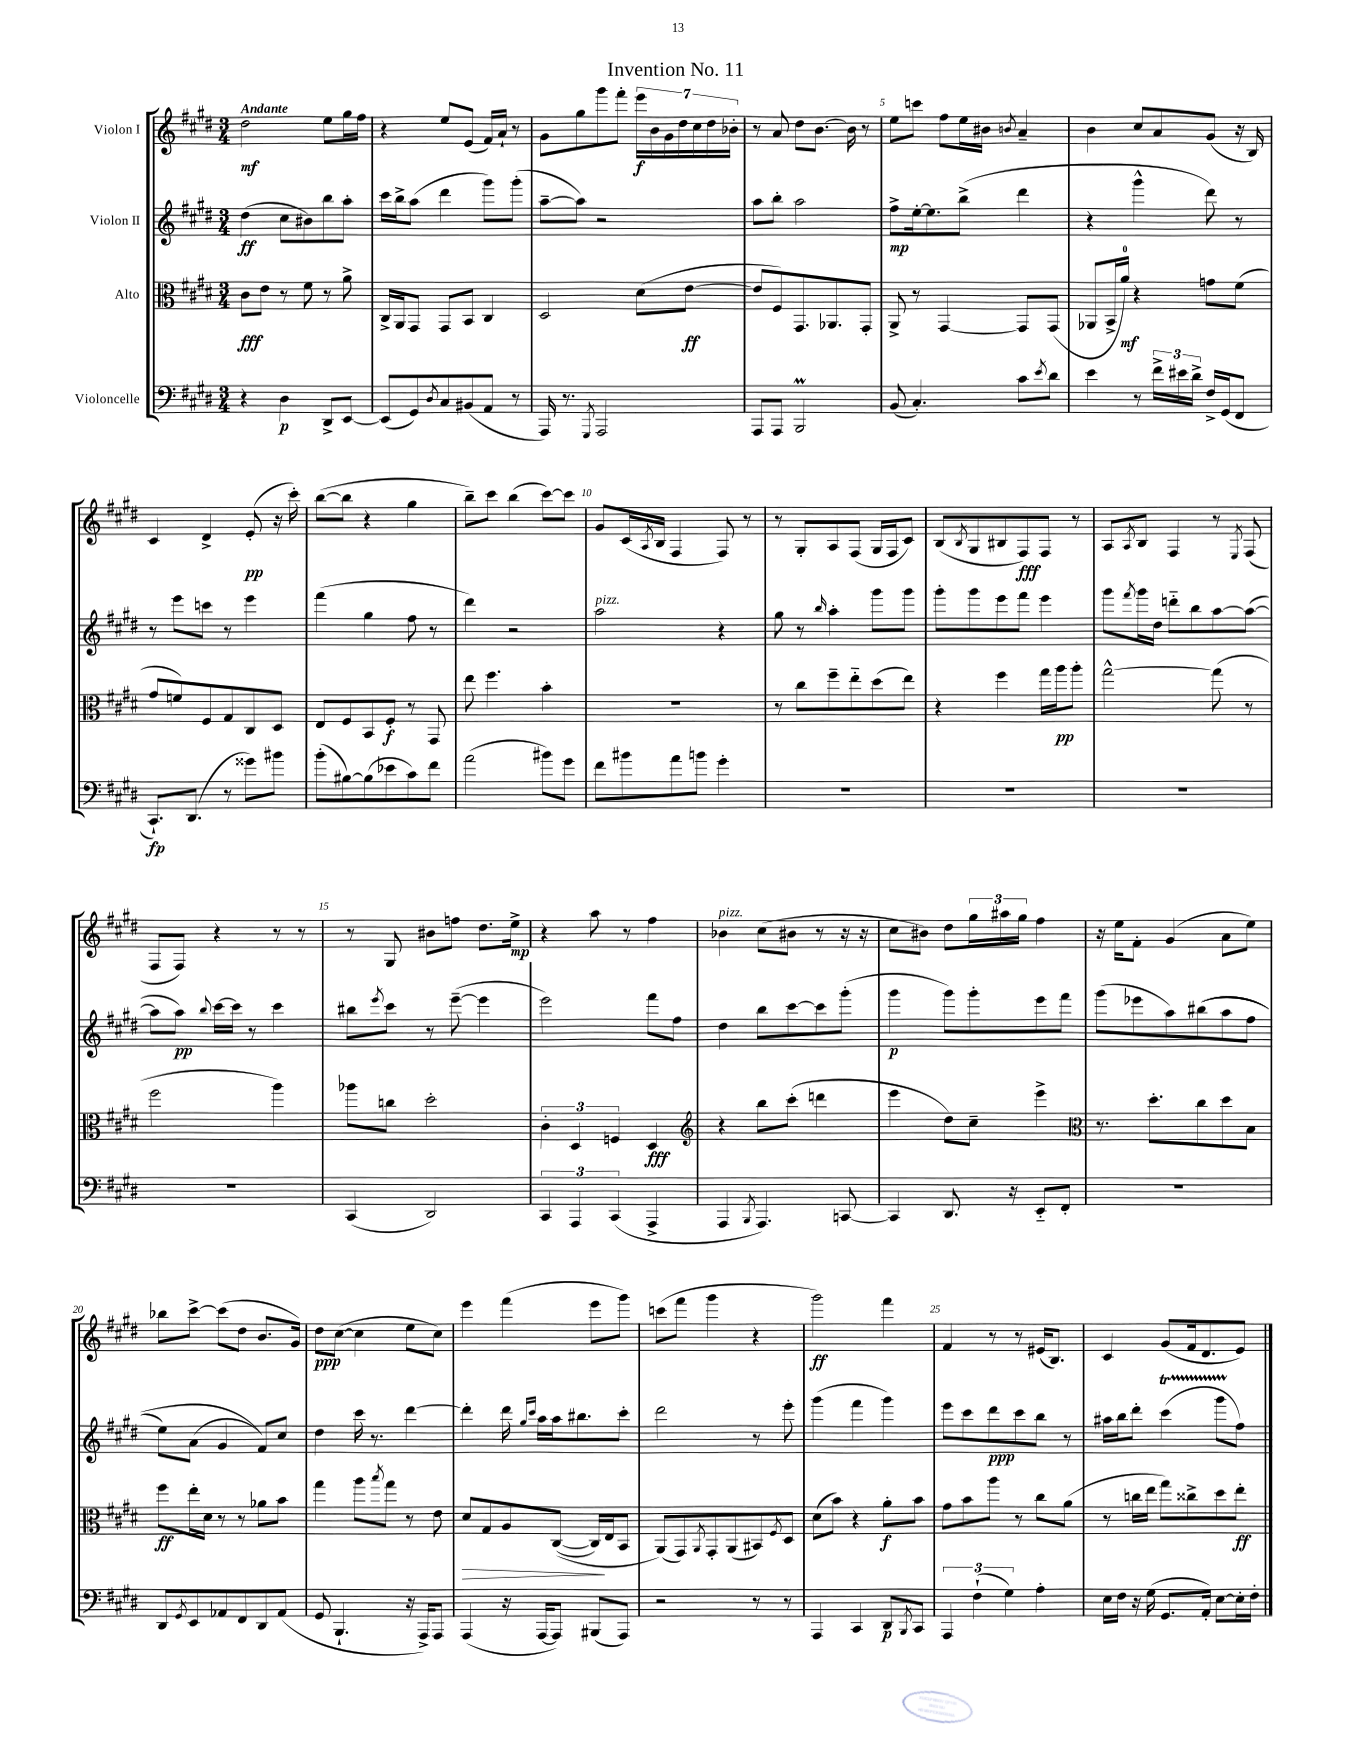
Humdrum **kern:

**kern	**kern	**kern	**kern
*staff4	*staff3	*staff2	*staff1
*clefF4	*clefC3	*clefG2	*clefG2
*k[f#c#g#d#]	*k[f#c#g#d#]	*k[f#c#g#d#]	*k[f#c#g#d#]
*M3/4	*M3/4	*M3/4	*M3/4
4r	8c#	(4dd#	2dd#
.	8e	.	.
4D#	8r	8cc#	.
.	8f#	8b#)	.
8DD#^	8r	8bb	8ee
[8EE	8a^	8aa'	16gg#
.	.	.	16ff#
=	=	=	=
(8EE]	16C#^	16ccc#	4r
.	16AA	16bb^	.
8GG#)	8GG#	(8aa	.
8qD#	.	.	.
8C#	8GG#	4ddd#	8ee
(8BB#	8BB	.	(8e
8AA	4C#	8ggg#)	16f#)
.	.	.	16a`
8r	.	(8ggg#'	8r
=	=	=	=
16AAA)	2D#	[8aa~	8g#
8.r	.	.	.
.	.	8aa])	8gg#
8qGGG#	.	.	.
2AAA	.	2r	8ggg#
.	.	.	8fff#'
.	(8d#	.	28eee
.	.	.	28b
.	.	.	28g#
.	.	.	28dd#
.	[8e	.	.
.	.	.	28cc#
.	.	.	28dd#
.	.	.	28b-'
=	=	=	=
8AAA	8e]	8aa	8r
8AAA	8F#)	8bb'	8a
2BBB	8.GG#	2aa	8dd#
.	.	.	[8.b
.	8.AA-	.	.
.	.	.	16b]
.	8GG#'	.	8r
=	=	=	=
(8BB	8AA^	8ff#^	8ee
4.C#')	8r	[16ee'	8ccc
.	.	8.ee]	.
.	[4GG#	.	8ff#
.	.	(8bb^	16ee
.	.	.	16b#
.	.	.	8qb
8c#	8GG#]	4ddd#	4a~
8qe	.	.	.
8d#	(8GG#	.	.
=	=	=	=
4e	8AA-	4r	4b
.	16BB^	.	.
.	16a)	.	.
8r	4r	4ggg#^^	8cc#
24f#^	.	.	8a
24e#	.	.	.
24d#^	.	.	.
16F#^	8g	8ddd#)	(8g#
(16GG#	.	.	.
8FF#	(8f#	8r	16r
.	.	.	16B)
=	=	=	=
8.CC#`)	8g#	8r	4c#
.	8f)	8eee	.
(8.DD#	.	.	.
.	8F#	8ccc	4d#^
8r	8G#	8r	.
8g##)	8C#	4eee	(8e'
8b#	8D#	.	16r
.	.	.	16ccc#')
=	=	=	=
(8b'	8E	(4fff#	([8bb
[8B#)	8F#	.	8bb]
(8B#]	8BB	4gg#	4r
8e-	8F#'	.	.
8c#)	8r	8ff#	4gg#
8f#	8GG#	8r	.
=	=	=	=
(2a	8ee	4ddd#)	8bb~)
.	4.ff#	.	8ccc#
.	.	2r	(4bb
8b#)	4b'	.	[8ccc#)
8g#	.	.	8ccc#]
=	=	=	=
8f#	2.r	2aa	8g#
8b#	.	.	(16c#
.	.	.	8qA
.	.	.	16B
8a	.	.	4F#
8b	.	.	.
4g#'	.	4r	8F#)
.	.	.	8r
=	=	=	=
2.r	8r	8gg#	8r
.	8cc#	8r	8G#'
.	.	16qqbb	.
.	8ff#~	4aa'	8A
.	8ee'~	.	(8F#
.	(8dd#	8ggg#	16G#
.	.	.	16F#
.	8ee)	8ggg#	8c#)
=	=	=	=
2.r	4r	8ggg#'	(8B
.	.	.	8qB
.	.	8ggg#	8G#
.	4ff#	8eee	8B#
.	.	8fff#	8F#)
.	16gg#	4eee	8F#
.	16aa	.	.
.	8aa'	.	8r
=	=	=	=
2.r	[2gg#^^	8ggg#	8A
.	.	8qfff#	8qA
.	.	16ggg#	8B
.	.	16dd#	.
.	.	8ddd'~	4F#
.	.	8bb	.
.	(8gg#]	[8aa	8r
.	.	.	8qE
.	8r	(8aa_	(8F#
=	=	=	=
2.r	2ff#	8aa]	8F#
.	.	8aa)	8F#)
.	.	8qqbb	.
.	.	[16ccc#	4r
.	.	16ccc#]	.
.	.	8r	.
.	4aa)	4ccc#	8r
.	.	.	8r
=	=	=	=
(4CC#	8aa-	8bb#	8r
.	.	8qeee	.
.	8cc	8ccc#	8G#
2DD#)	2dd#'	8r	8b#
.	.	([8eee~	8ff
.	.	4eee]	8.dd#
.	.	.	16ee^
=	=	=	=
6CC#	6c#'	2eee)	4r
6AAA	6D#	.	.
.	.	.	8aa
(6CC#	6F	.	.
.	.	.	8r
4AAA^	4D#	8fff#	4ff#
.	.	8ff#	.
=	=	=	=
*	*clefG2	*	*
4AAA	4r	4dd#	4b-
8qBBB	.	.	.
4.AAA)	8bb	8bb	(8cc#
.	(8ccc#'	[8ccc#	8b#
.	4ddd	8ccc#]	8r
[8CC	.	(8ggg#'	16r
.	.	.	16r
=	=	=	=
4CC]	4eee	4ggg#	8cc#
.	.	.	8b#)
8.DD#	8dd#)	8ggg#)	8dd#
.	8cc#~	8ggg#'	24gg#
.	.	.	24aa#
16r	.	.	.
.	.	.	24gg#
8EE'~	4eee^	8eee	4ff#
8FF#'	.	8fff#	.
=	=	=	=
*	*clefC3	*	*
2.r	8.r	(8ggg#	16r
.	.	.	16ee
.	.	8eee-	8f#'
.	8.dd#'	.	.
.	.	8aa)	(4g#
.	8cc#	&((8bb#	.
.	8dd#	8aa	8a
.	8B	8ff#	8ee)
=	=	=	=
8DD#	8ff#	8ee)	8bb-
8qGG#	.	.	.
8EE	16ee'	(8a	[8ccc#^
.	16d#	.	.
8AA-	8r	4g#	(8ccc#]
8FF#	8r	.	8dd#
8DD#	8a-	8f#)&)	8.b
(8AA-	8b	8cc#	.
.	.	.	16g#)
=	=	=	=
8GG#	4gg#	4dd#	8dd#
4.BBB`	.	.	([8cc#
.	8aa	16ccc#	4cc#]
.	.	8.r	.
.	8qbb	.	.
.	8gg#	.	.
16r	8r	[4ddd#	8ee
16AAA^)	.	.	.
8AAA	8e	.	8cc#)
=	=	=	=
(4AAA	8d#	4ddd#']	4eee
.	8G#	.	.
16r	8A	16ddd#	(4fff#
.	.	16qqgg#	.
.	.	16qqccc#	.
[16AAA	.	16aa	.
8AAA])	&(([8C#	16aa	.
.	.	8.bb#	.
(8BBB#	16C#])	.	8eee
.	16E	.	.
8AAA)	8BB	8ccc#'	8ggg#)
=	=	=	=
2r	(8AA&)	2ddd#	(8ccc
.	8GG#)	.	8fff#
.	8qAA	.	.
.	8GG#'	.	4ggg#
.	(8AA	.	.
8r	8BB#)	8r	4r
.	8qF#	.	.
8r	8D#	8eee'	.
=	=	=	=
4AAA	(8d#	(4ggg#	2ggg#)
.	8b)	.	.
4CC#	4r	4fff#	.
8DD#	8a'	4ggg#)	4fff#
8qBBB	.	.	.
8CC#	8b	.	.
=	=	=	=
6AAA	8g#	8eee	4f#
.	8b	8ccc#	.
(6F#`	.	.	.
.	8aa	8ddd#	8r
6G#)	.	.	.
.	8r	8ccc#	8r
4A'	8cc#	8bb	(16e#
.	.	.	8.B)
.	(8a	8r	.
=	=	=	=
16E	8r	16aa#	4c#
16F#	.	16bb	.
16r	16cc	8ddd#'	.
(16G#	16ee	.	.
8.GG#	8gg#)	(4ccc#	(8g#
.	8cc##^	.	16f#
16AA')	.	.	8.d#
[8E	8dd#	8ggg#	.
16E']	8ee'	8ff#)	8e)
16F#'	.	.	.
==	==	==	==
*-	*-	*-	*-
